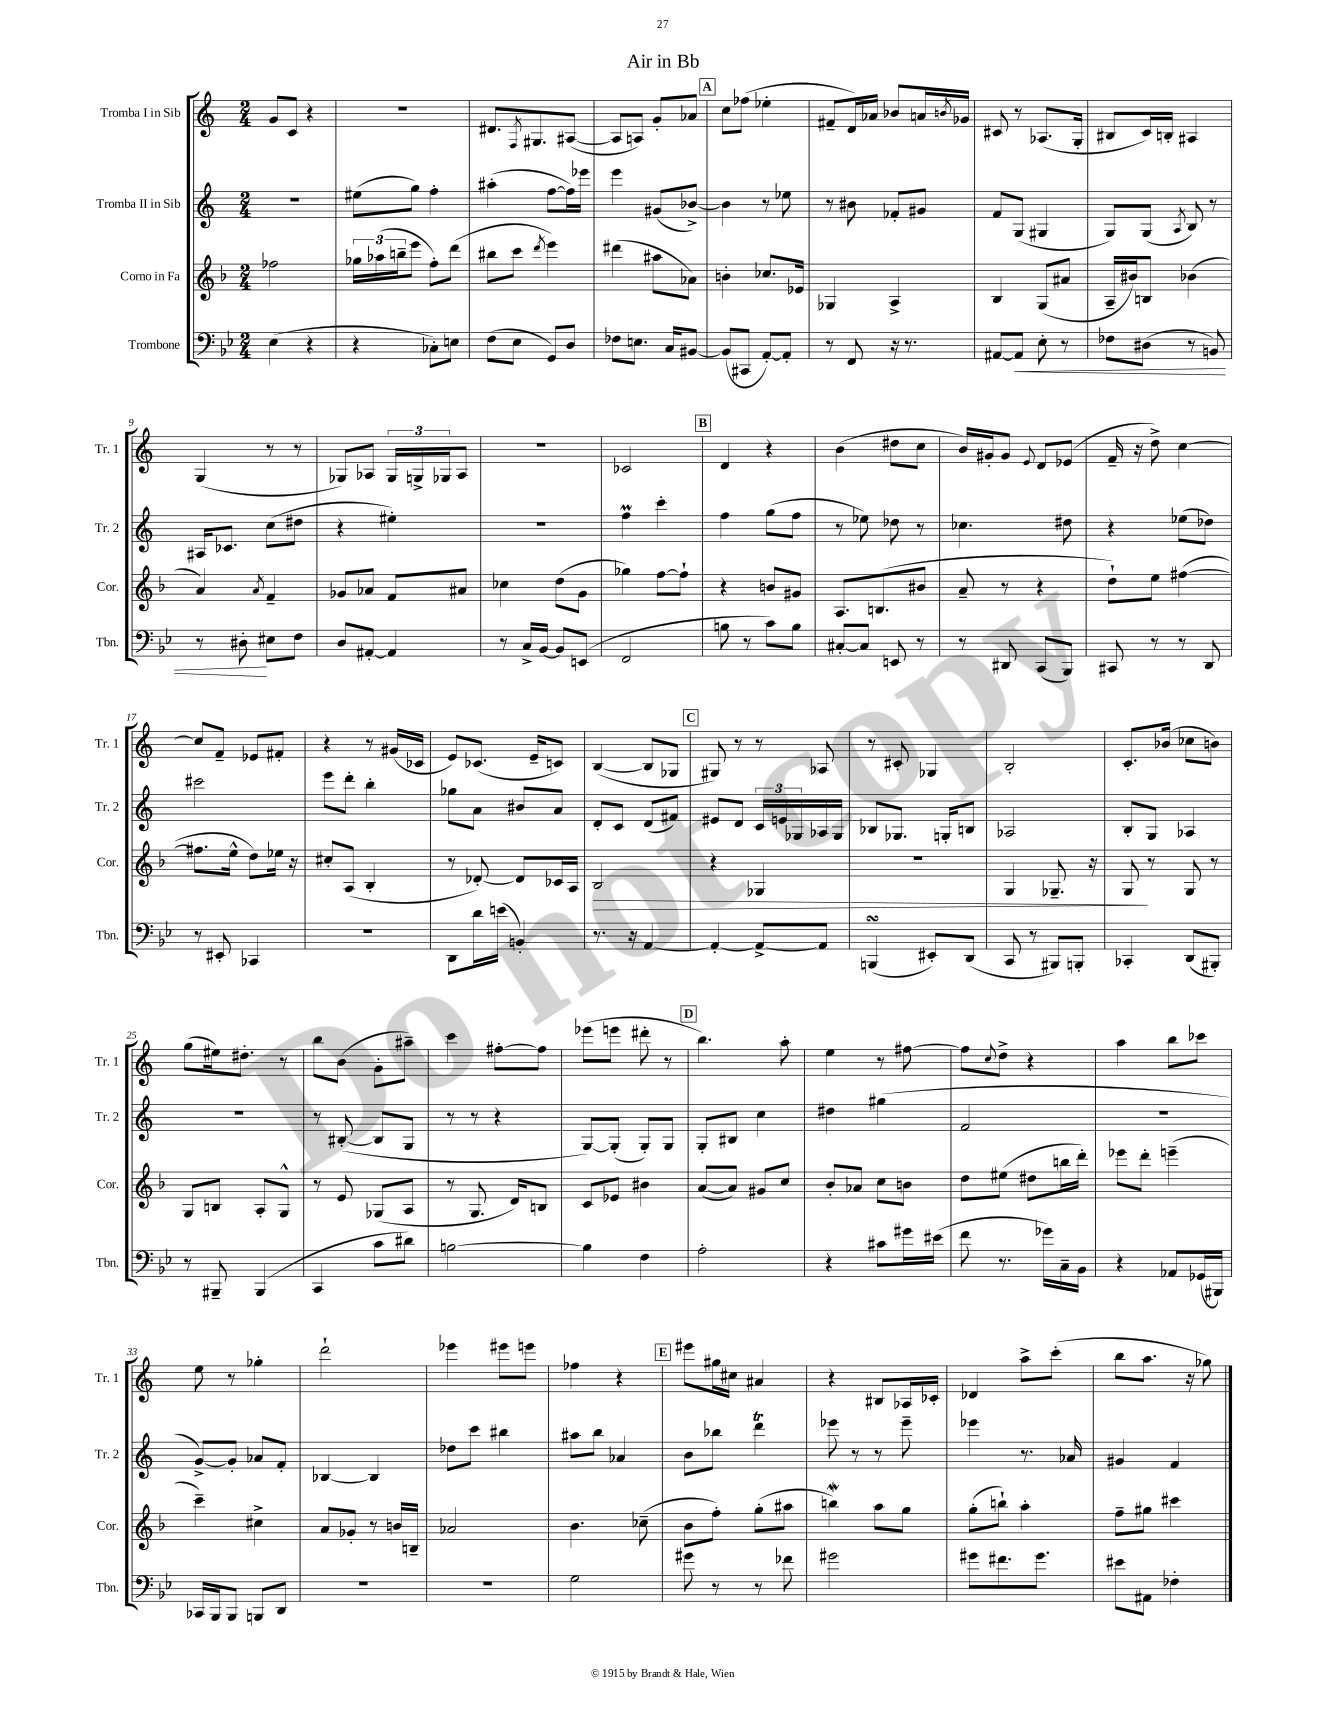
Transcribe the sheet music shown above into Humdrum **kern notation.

**kern	**kern	**kern	**kern
*staff4	*staff3	*staff2	*staff1
*clefF4	*clefG2	*clefG2	*clefG2
*k[b-e-]	*k[b-]	*k[]	*k[]
*M2/4	*M2/4	*M2/4	*M2/4
(4E-	2ff-	2r	8g
.	.	.	8c
4r	.	.	4r
=	=	=	=
4r	24gg-	(8ee#	2r
.	(24aa-	.	.
.	24bb~	.	.
.	8eee	8gg)	.
8C-')	8ff')	4ff'	.
8E	(8ddd	.	.
=	=	=	=
(8F	8bb#	(4aa#'	8.d#
8E-	8ccc	.	.
.	.	.	8qF
.	.	.	8.G#
.	8qddd	.	.
8GG)	4eee)	[8ff	.
8D	.	16ff])	([8A#
.	.	16eee-	.
=	=	=	=
8F-	(4ddd#	4eee	8A#]
8.E	.	.	8A)
.	8aa#	(8g#	8g'
16C	.	.	.
[8BB#	8a-)	[8b-^)	8a-
=	=	=	=
(8BB#]	4b'	4b-]	8cc
8CC#	.	.	(8ff-
[8AA')	8.cc-	8r	4ee-'
8AA']	.	8ee-	.
.	16e-	.	.
=	=	=	=
8r	4G-	8r	8f#~
8FF	.	8b#	16d)
.	.	.	16a-
16r	4A^	8f-'	8b-
8.r	.	.	.
.	.	8g#	16a
.	.	.	8qb
.	.	.	16g-
=	=	=	=
[8AA#	4B-	8f	8c#
8AA#]	.	(8G	8r
8E-'	(8G	4G#	(8.A-
8r	8a#	.	.
.	.	.	16G'
=	=	=	=
8F-	16A~	8G)	8B#
.	16b#)	.	.
(8D#	8B	(8G	16c)
.	.	.	16B'
.	.	8qA	.
8r	(4b-	8B)	4A#
8BB)	.	8r	.
=	=	=	=
8r	4a)	16A#	(4G
.	.	8.c-	.
8D#'	.	.	.
.	8qa	.	.
8E#	4f~	(8cc	8r
8F	.	8dd#	8r
=	=	=	=
8D	8g-	4r	8G-)
[8AA#'	8a-	.	8A-
4AA#]	8f	4ee#')	24G-
.	.	.	24G^
.	.	.	24G-
.	8a#	.	8A-
=	=	=	=
8r	4cc-	2r	2r
16C^	.	.	.
[16BB-	.	.	.
8BB-]	(8dd	.	.
(8EE	8g	.	.
=	=	=	=
2FF	4gg-)	4ff	2c-
.	[8ff	4ccc'	.
.	8ff`]	.	.
=	=	=	=
8B	4r	4ff	4d
8r	.	.	.
8c)	8b	(8gg	4r
8B	8g#	8ff	.
=	=	=	=
[8C#'	8.A	8r	(4b
8C#]	.	8ee-)	.
.	(8.B	.	.
8EE	.	8dd-	8dd#
8r	8b#	8r	8cc
=	=	=	=
8r	8a~	4.cc-	16b)
.	.	.	16g#'
8DD#	8r	.	8g#
.	.	.	8qqe
(8CC	4r	.	8d
8BBB-)	.	8dd#	(8e-
=	=	=	=
8CC#	8dd`)	4r	16f~
.	.	.	16r
8r	8ee	.	8dd^)
8r	([4ff#	(8ee-	[4cc
8DD	.	8dd-)	.
=	=	=	=
8r	8.ff#]	2ccc#	8cc]
8EE#'	.	.	8f~
.	16ee^^	.	.
4CC-	8dd)	.	8e-
.	16ee-	.	8f#'
.	16r	.	.
=	=	=	=
2r	8cc#'	8eee	4r
.	(8A	8ddd'	.
.	4B-'	4bb'	8r
.	.	.	(16g#
.	.	.	16c-
=	=	=	=
8DD	8r	8gg-	8e)
16d	[8d-')	8a	(8.c-
(16e	.	.	.
4BB')	8d-]	8b#	.
.	.	.	16e~
.	16c-	8a	8c)
.	16A	.	.
=	=	=	=
8.r	2B-	8d'	([4B
.	.	8c	.
16r	.	.	.
[4AA	.	(8d	8B]
.	.	8f#)	8G-
=	=	=	=
4AA'_	4r	8e#	8G#)
.	.	8d	8r
8AA^_	4G-	24c	8r
.	.	24e	.
.	.	24G-	.
8AA]	.	16A-	8A-
.	.	16G-	.
=	=	=	=
(4BBB	2r	8B-	8r
.	.	8.G-	8c#'
8EE#')	.	.	4G-
.	.	16G'	.
(8DD	.	8B	.
=	=	=	=
8CC	4G	2A-	2B'
8r	.	.	.
8BBB#)	8.G-~	.	.
8BBB'	.	.	.
.	16r	.	.
=	=	=	=
4CC-'	8G	8B'	8.c'
.	8r	8G	.
.	.	.	(16b-
(8DD	8G	4A-	8cc-
8BBB#')	8r	.	8b)
=	=	=	=
8r	8G	2r	(8gg
8BBB#~	8B	.	16ee#)
.	.	.	8.dd#'
(4BBB#	8A'	.	.
.	8G^^	.	8r
=	=	=	=
4CC	8r	8r	8bb
.	8e	([8B#'	(8b
8c	(8G-	8B#]	8g'
8d#)	8A	8G	8aa#~)
=	=	=	=
[2B	8r	8r	4ccc
.	8.G	8r	.
.	.	4r	[8ff#'
.	16d)	.	.
.	8B	.	8ff#]
=	=	=	=
4B]	8c	[8G)	(8eee-
.	8e-	(8G']	8eee
4F	4b#	8G')	8ddd#'
.	.	8G	8r
=	=	=	=
2A'	([8a	8G'	4.bb)
.	8a])	8B#	.
.	8g#	4cc	.
.	8cc	.	8aa'
=	=	=	=
4r	8b-'	4dd#	4ee
.	8a-	.	.
8c#	8cc	(4gg#	8r
16g#	8b	.	[8ff#
(16e#	.	.	.
=	=	=	=
8f	8dd	2f	8ff#]
.	.	.	8qqcc
8.r	(8ee#	.	8dd^
.	8dd#	.	4r
16g-)	.	.	.
16C~	16bb	.	.
16BB-	16ddd')	.	.
=	=	=	=
4r	8eee-	2r	4aa
.	8ddd'	.	.
8AA-	(4eee~	.	8bb
(16GG-	.	.	8ccc-
16BBB#)	.	.	.
=	=	=	=
16CC-	4ccc~)	[8g^)	8ee
16BBB-	.	.	.
8BBB-	.	8g']	8r
8BBB	4cc#^	8a-	4gg-'
8DD	.	8f'	.
=	=	=	=
2r	8a	[4B-	2ddd`
.	8g-'	.	.
.	8r	4B-]	.
.	16b	.	.
.	16B~	.	.
=	=	=	=
2r	2a-	8dd-	4eee-
.	.	8ccc	.
.	.	4bb#	8eee#
.	.	.	8eee
=	=	=	=
2G	4.b-	8aa#	4ff-
.	.	8bb	.
.	.	4a-	4r
.	(8cc-~	.	.
=	=	=	=
8g#	8b-	8b	8eee#
8r	8ff')	8bb-	16gg#
.	.	.	16cc#
8r	(8gg'	4ddd	4a#
8f-	8aa#	.	.
=	=	=	=
2g#	4bb)	8eee-	4r
.	.	8r	.
.	8aa	8r	8B#
.	8gg	8eee-~	16A-
.	.	.	16c-'
=	=	=	=
8g#	(8gg'	4eee-	4d-
8.f#	8bb`)	.	.
.	4aa'	8.r	8aa^
8.g#	.	.	.
.	.	.	(8ccc'
.	.	16a-	.
=	=	=	=
8e#	8ff~	4g#	8bb
8AA#	8gg#	.	8.aa
4F-'	4ccc#	4f	.
.	.	.	16r
.	.	.	8gg-)
==	==	==	==
*-	*-	*-	*-
